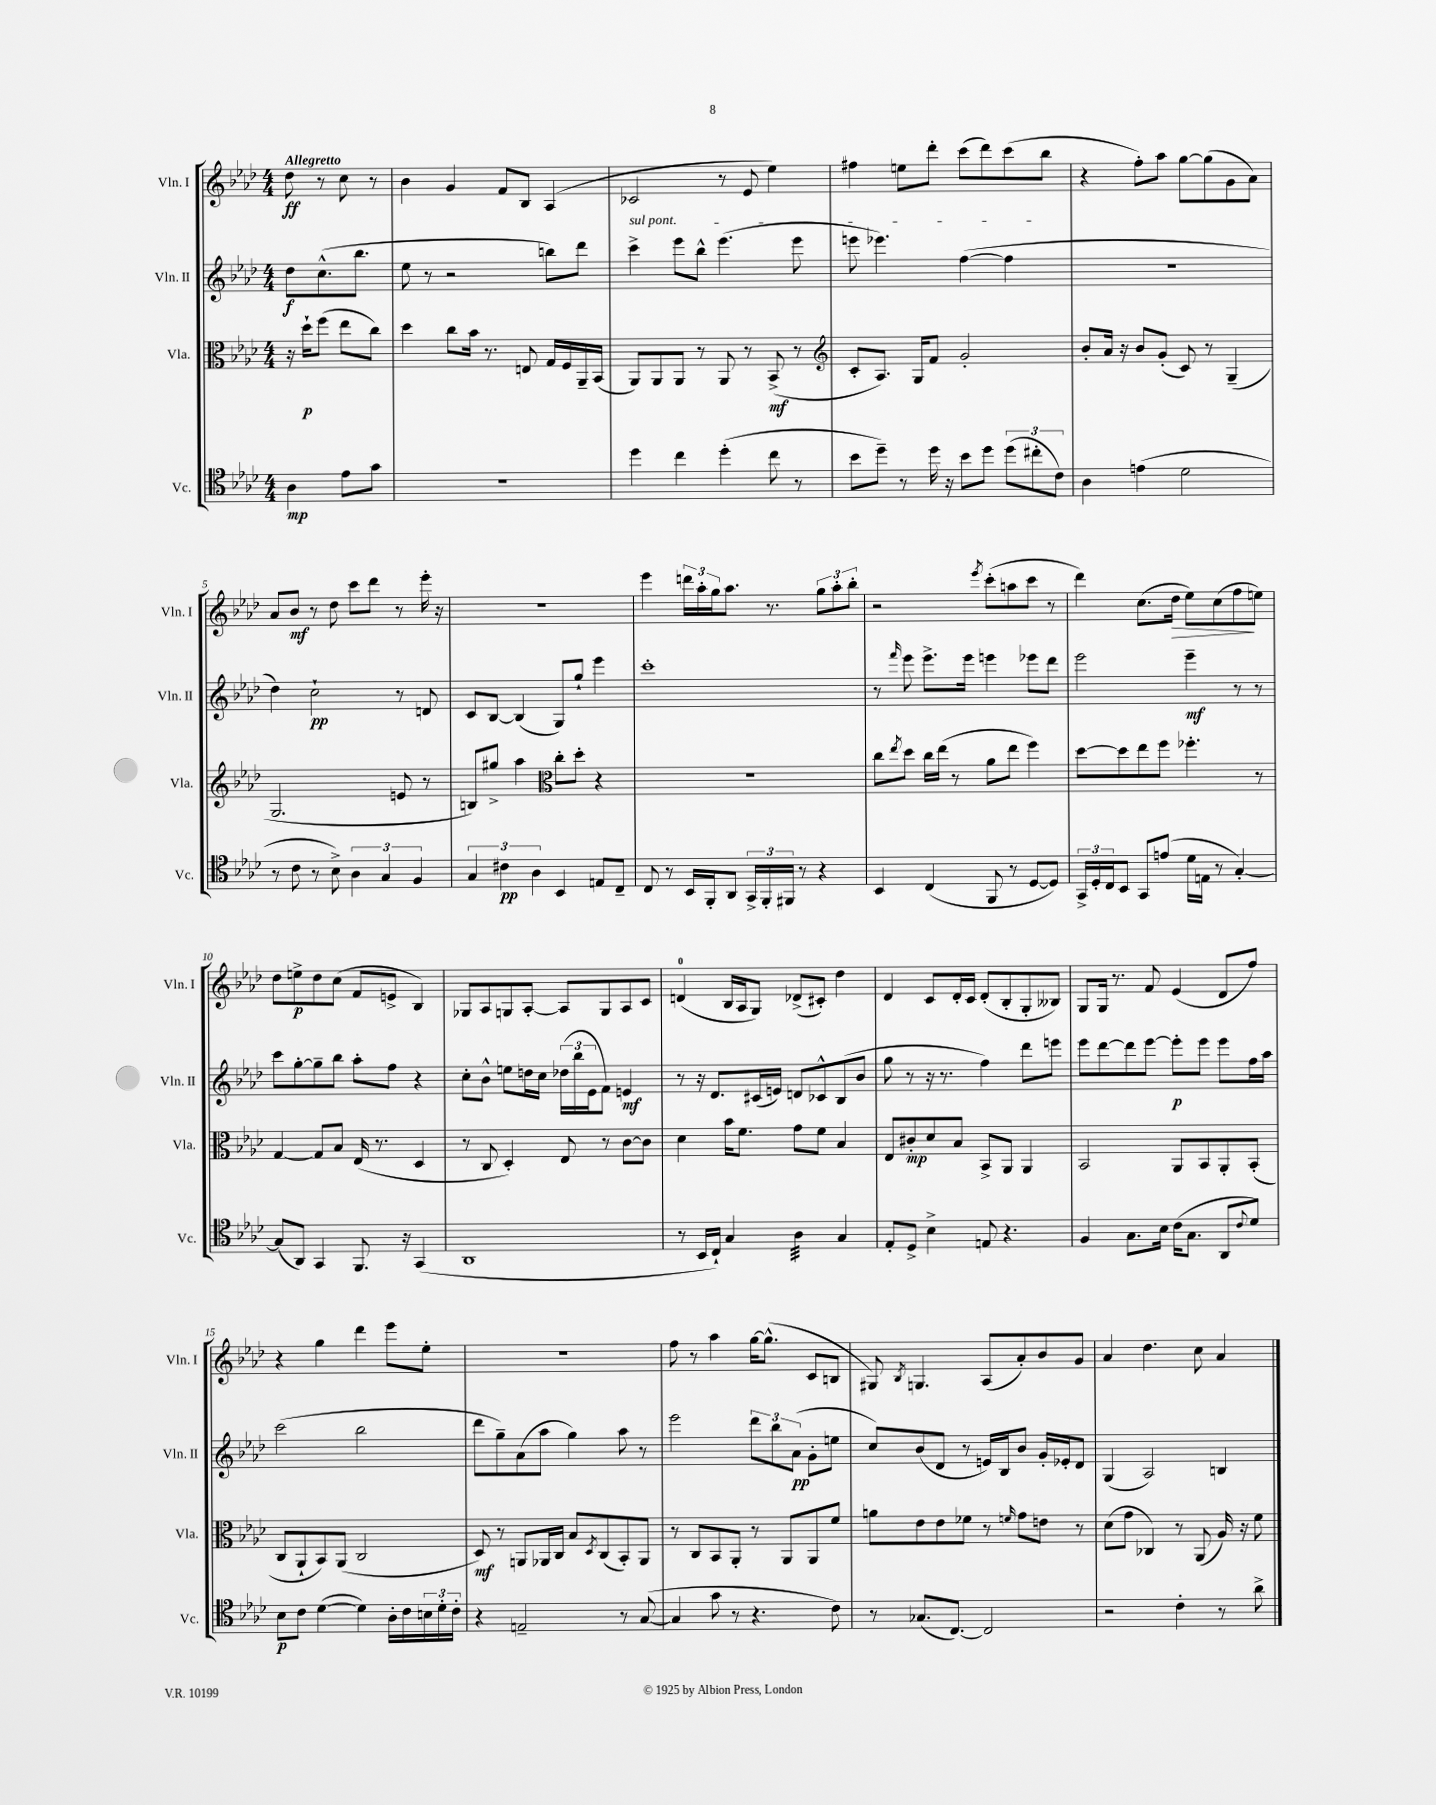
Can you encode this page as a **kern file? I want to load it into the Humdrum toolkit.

**kern	**kern	**kern	**kern
*staff4	*staff3	*staff2	*staff1
*clefC4	*clefC3	*clefG2	*clefG2
*k[b-e-a-d-]	*k[b-e-a-d-]	*k[b-e-a-d-]	*k[b-e-a-d-]
*M4/4	*M4/4	*M4/4	*M4/4
4A-	16r	8dd-	8dd-
.	16dd-`	.	.
.	(8ff	(8.cc^^	8r
8e-	8ee-	.	8cc
.	.	8.bb-	.
8g	8cc)	.	8r
=	=	=	=
1r	4dd-	8ee-	4b-
.	.	8r	.
.	8cc	2r	4g
.	16b-	.	.
.	8.r	.	.
.	.	.	8f
.	8E	.	8B-
.	16G	8bb)	(4A-
.	16F	.	.
.	16AA-~	8ddd-	.
.	(16BB-	.	.
=	=	=	=
4dd-	8AA-)	4ccc^	2c-
.	8AA-	.	.
4cc	8AA-	8eee-	.
.	8r	8bb-^^	.
(4dd-'	8AA-	(4.eee-	8r
.	8r	.	8e-
8cc	(8BB-^	.	4ee-)
8r	8r	8eee-	.
=	=	=	=
*	*clefG2	*	*
8b-	8c'	8eee	4ff#
8dd-~)	8.A-)	4.eee-)	.
8r	.	.	8ee
.	16G	.	.
16dd-	8f	.	8ddd-'
16r	.	.	.
8b-	2g'	([4ff	(8ccc
8dd-	.	.	8ddd-)
(12dd-	.	4ff]	(8ccc
12cc#'	.	.	.
.	.	.	8bb-
12c)	.	.	.
=	=	=	=
4A-	8b-'	1r	4r
.	16a-	.	.
.	16r	.	.
(4e	8b-	.	8ff')
.	(8g'	.	8aa-
2d-	8c)	.	[8gg
.	8r	.	(8gg]
.	(4G~	.	8g
.	.	.	8a-)
=	=	=	=
8r	2.G	4dd-)	8a-
8c	.	.	8b-
8r	.	2cc`	8r
8B-^)	.	.	8dd-
6A-	.	.	8ccc
.	.	.	8ddd-
6G	.	.	.
.	8e	8r	8r
6F	.	.	.
.	8r	8d	16eee-'
.	.	.	16r
=	=	=	=
6G	8B)	8c	1r
.	8gg#^	[8B-	.
6c#	.	.	.
.	4aa-	(4B-]	.
6A-	.	.	.
*	*clefC3	*	*
4BB-	8cc'	8G)	.
.	8dd-'	8gg`	.
8E	4r	4eee-	.
8C~	.	.	.
=	=	=	=
8C	1r	1ccc'	4eee-
8r	.	.	.
16BB-	.	.	24ddd
.	.	.	24aa-'
16FF'	.	.	.
.	.	.	24gg
8AA-	.	.	8.aa-
24GG^	.	.	.
24FF'	.	.	.
.	.	.	8.r
24FF#	.	.	.
8r	.	.	.
4r	.	.	12gg
.	.	.	12aa-'
.	.	.	12bb-'
=	=	=	=
4BB-	8cc	8r	2r
.	8qee-	16qqfff	.
.	8dd-	8eee-	.
(4C	16cc	8.eee-^	.
.	(16ee-	.	.
.	8r	.	.
.	.	16eee-	.
.	.	.	8qeee-
8FF	8a-	4eee	(8ccc'
8r	8ee-	.	8aa
[8D-	4ff)	8eee-	8ccc
8D-])	.	8ddd-	8r
=	=	=	=
24GG^	[8dd-	2eee-	4ddd-)
24D-'	.	.	.
24C	.	.	.
8BB-	8dd-]	.	.
8GG	8ee-	.	(8.cc
(8e	8ff	.	.
.	.	.	16dd-
16d-	4.ff-'	4eee-~	8ee-)
16E	.	.	.
8r	.	.	(8cc
[4G')	.	8r	8ff
.	8r	8r	8ee)
=	=	=	=
(8G]	[4G	8ccc	8dd-
8AA-)	.	[8gg'	8ee^
4GG	8G]	8gg~]	8dd-
.	8B-	8bb-	(8cc
8.FF	(16E-	8aa-'	8f
.	8.r	.	.
.	.	8ff	8e^
16r	.	.	.
(4GG	4D-	4r	4B-)
=	=	=	=
1AA-	8r	8cc'	8G-
.	8C	8b-^^	8A-
.	4D-')	8ee	8G
.	.	16dd	[8A-'
.	.	16cc	.
.	8E-	(24dd-	8A-]
.	.	24bb-	.
.	.	24e-	.
.	8r	8f)	8G
.	[8c	4e	8A-
.	8c]	.	8c
=	=	=	=
8r	4d-	8r	(4d
16BB-	.	16r	.
16C`)	.	8.d-	.
4G	16b-	.	16B-
.	8.f	.	16A-
.	.	(16c#	8G)
.	.	16e)	.
4A-	8g	8d	(8d-^
.	8f	8c-^^	8c#')
4G	4B-	(8B-	4dd-
.	.	8b-	.
=	=	=	=
8E-'	8E-	8gg	4d-
8D-^	8c#'	8r	.
4B-^	8d-	16r	8c
.	.	8.r	.
.	8B-	.	16d-'
.	.	.	16c
8E	8BB-^	4ff)	(8d-'
4.r	8AA-	.	8B-'
.	4AA-	8ddd-	8G'
.	.	8eee	8B--)
=	=	=	=
4F	2BB-	8eee-	8G
.	.	[8ddd-	16G
.	.	.	8.r
8.G	.	8ddd-]	.
.	.	[8eee-	8f
16B-	.	.	.
(16c	8AA-	8eee-']	(4e-
8.G	.	.	.
.	8BB-	8eee-	.
8AA-	8AA-'	8eee-	8d-
8qqc	.	.	.
8d-)	(8BB-'	16ff	8ff)
.	.	16aa-	.
=	=	=	=
8B-	8C	(2ccc	4r
8c	8AA-`	.	.
([4d-	8BB-)	.	4gg
.	(8AA-	.	.
4d-])	2C	2bb-	4ddd-
16A-'	.	.	8eee-
16c	.	.	.
24B	.	.	8ee-'
24d-'	.	.	.
24c'	.	.	.
=	=	=	=
4r	8D-)	8ddd-	1r
.	8r	8gg~)	.
2E~	8AA	(8a-	.
.	16AA-	8aa-	.
.	16C	.	.
.	8B-	4gg)	.
.	8qD-	.	.
.	(8C	.	.
8r	8BB-')	8aa-	.
([8G	8AA-	8r	.
=	=	=	=
4G]	8r	2eee-	8ff
.	8C	.	8r
8g	8BB-	.	4aa-
8r	8AA-'	.	.
4.r	8r	12ddd-	[16gg
.	.	.	(8.gg^^]
.	.	12bb-	.
.	8AA-	.	.
.	.	(12a-	.
.	8AA-	8g'	8c
8c)	8f	8ee	8B
=	=	=	=
8r	8a	8cc)	8G#)
.	.	.	8qB-
(8.G-	8e-	(8b-	4.G
.	8e-	8d-	.
[8.C)	.	.	.
.	8f-	8r	.
2C]	8r	16e)	(8A-
.	.	16B-	.
.	16qqf	.	.
.	8g	8b-	8a-')
.	8e	16g'	8b-
.	.	16e-'	.
.	8r	8d-	8g
=	=	=	=
2r	(8d-	(4G	4a-
.	8g	.	.
.	4C-)	2A-)	4.dd-
4c'	8r	.	.
.	(8AA-	.	8cc
8r	16A-)	4B	4a-
.	16r	.	.
8a-^	8f	.	.
==	==	==	==
*-	*-	*-	*-
